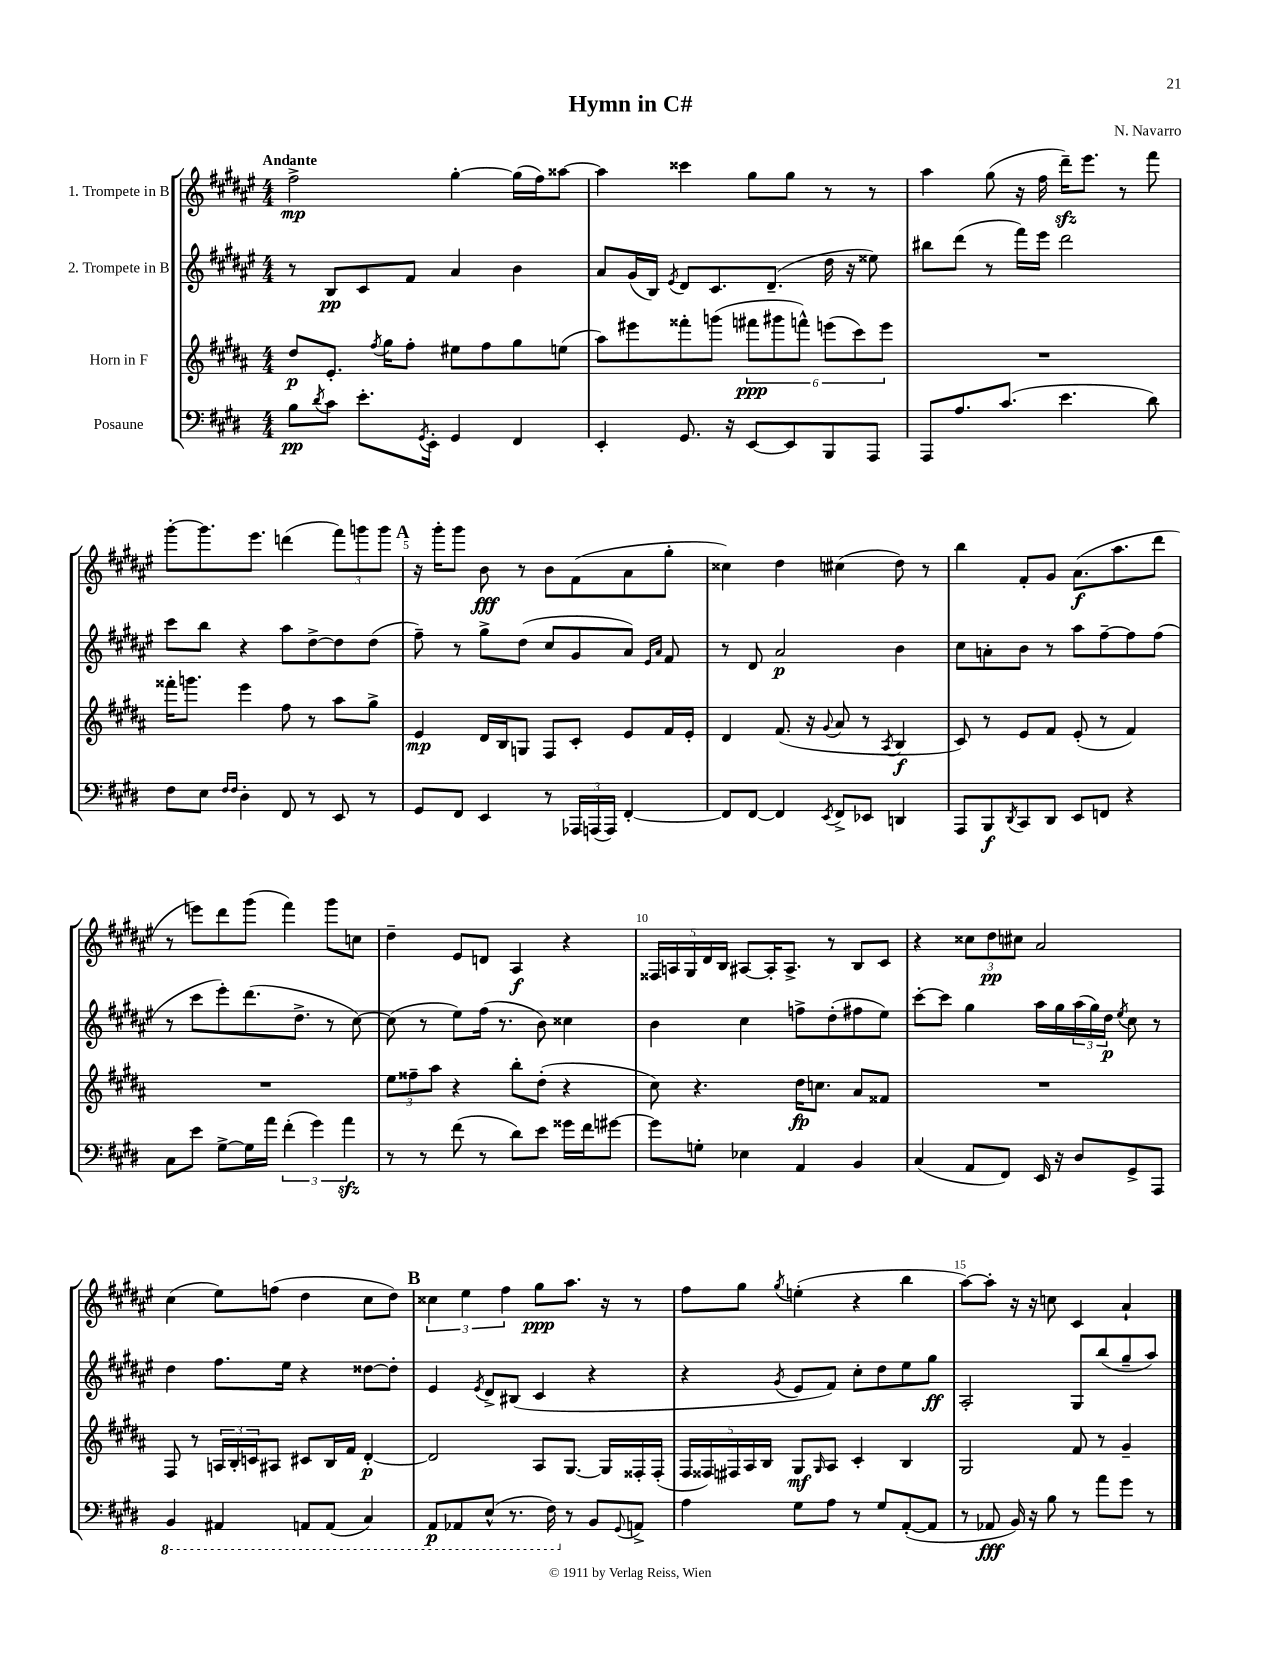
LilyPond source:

\header { title = "Hymn in C#" composer = "N. Navarro" }
<<
\new StaffGroup <<
\new Staff = "s0" \with { instrumentName = "1. Trompete in B" } {
    \clef treble \key fis \major \numericTimeSignature \time 4/4 \tempo "Andante"
    fis''2->\mp gis''4~-. gis''16( fis''16) aisis''8~ |
    aisis''4 cisis'''4 gis''8 gis''8 r8 r8 |
    ais''4 gis''8( r16 fis''16 dis'''16--\sfz) eis'''8. r8 fis'''8 |
    gis'''8~-. gis'''8. eis'''8. d'''4( \tuplet 3/2 { fis'''8) g'''8 g'''8 } |
    \mark \markup { \bold "A" } r16 gis'''16-. gis'''8 b'8\fff r8 b'8 fis'8( ais'8 gis''8-. |
    cisis''4) dis''4 cis''4( dis''8) r8 |
    b''4 fis'8-. gis'8 ais'8.\f( ais''8. dis'''8 |
    r8 e'''8) dis'''8 gis'''8( fis'''4) gis'''8 c''8 |
    dis''4-- eis'8 d'8 ais4\f r4 |
    \tuplet 5/4 { fisis16 a16 gis16 dis'16 b16 } ais8~ ais16-. ais8.-> r8 b8 cis'8 |
    r4 \tuplet 3/2 { cisis''8 dis''8\pp cis''8 } ais'2 |
    cis''4( eis''8) f''8( dis''4 cis''8 dis''8) |
    \mark \markup { \bold "B" } \tuplet 3/2 { cisis''4 eis''4 fis''4 } gis''8\ppp ais''8. r16 r8 |
    fis''8 gis''8 \acciaccatura { gis''8 } e''4-.( r4 b''4 |
    ais''8~) ais''8-. r16 r16 c''8 cis'4 ais'4-! \bar "|." |
}
\new Staff = "s1" \with { instrumentName = "2. Trompete in B" } {
    \clef treble \key fis \major \numericTimeSignature \time 4/4
    r8 b8\pp cis'8 fis'8 ais'4 b'4 |
    ais'8 gis'16( b16) \acciaccatura { eis'8 } dis'8 cis'8. dis'8.--( dis''16 r16 eisis''8) |
    bis''8 dis'''8( r8 fis'''16) eis'''16 dis'''2 |
    cis'''8 b''8 r4 ais''8 dis''8~-> dis''8 dis''8( |
    \mark \markup { \bold "A" } fis''8--) r8 gis''8-> dis''8( cis''8 gis'8 ais'8) \grace { eis'16 ais'16 } fis'8 |
    r8 dis'8 ais'2\p b'4 |
    cis''8 a'8-. b'8 r8 ais''8 fis''8~-- fis''8 fis''8( |
    r8 cis'''8 eis'''8-.) dis'''8.( dis''8.-> r8 cis''8~) |
    cis''8( r8 eis''8) fis''16( r8. b'8) cisis''4 |
    b'4 cis''4 f''8-> dis''8-.( fis''8 eis''8) |
    cis'''8~-. cis'''8 gis''4 ais''16 gis''16 \tuplet 3/2 { ais''16( gis''16) dis''16\p } \acciaccatura { eis''8 } cis''8 r8 |
    dis''4 fis''8. eis''16 r4 disis''8~ disis''8-. |
    \mark \markup { \bold "B" } eis'4 \acciaccatura { eis'8 } dis'8-> bis8( cis'4 r4 |
    r4 \acciaccatura { gis'8 } eis'8 fis'8) cis''8-. dis''8 eis''8 gis''8\ff |
    ais2-. gis8 b''8( gis''8-- ais''8) \bar "|." |
}
\new Staff = "s2" \with { instrumentName = "Horn in F" } {
    \clef treble \key b \major \numericTimeSignature \time 4/4
    dis''8\p e'8.-. \acciaccatura { fis''8 } gis''16 fis''8-. eis''8 fis''8 gis''8 e''8( |
    ais''8) eis'''8 fisis'''8-. g'''8( \tuplet 6/4 { fis'''8\ppp gis'''8 f'''8-^) e'''8( cis'''8) e'''8 } |
    R1 |
    fisis'''16-. g'''8. e'''4 fis''8 r8 ais''8 gis''8-> |
    \mark \markup { \bold "A" } e'4\mp dis'16 b16 g8 fis8 cis'8-. e'8 fis'16 e'16-. |
    dis'4 fis'8.( r16 \appoggiatura { gis'8 } ais'8 r8 \acciaccatura { ais8 } b4\f |
    cis'8) r8 e'8 fis'8 e'8-.( r8 fis'4) |
    R1 |
    \tuplet 3/2 { e''8 fisis''8-- ais''8 } r4 b''8-. dis''8-.( r4 |
    cis''8) r4. dis''16\fp c''8. ais'8 fisis'8 |
    R1 |
    fis8 r8 \tuplet 3/2 { a16 b16-. c'16 } ais8 cis'8 b16 fis'16 dis'4~-.\p |
    \mark \markup { \bold "B" } dis'2 ais8 gis8.~ gis16 fisis16-. fisis16-.( |
    \tuplet 5/4 { fis16 fisis16) fis16 ais16 b16 } gis8\mf \grace { gis16 } ais8 cis'4-. b4 |
    gis2 fis'8 r8 gis'4-- \bar "|." |
}
\new Staff = "s3" \with { instrumentName = "Posaune" } {
    \clef bass \key e \major \numericTimeSignature \time 4/4
    b8\pp \acciaccatura { dis'8 } cis'8 e'8.-. \acciaccatura { gis,8 } e,16-. gis,4 fis,4 |
    e,4-. gis,8. r16 e,8~ e,8 b,,8 a,,8 |
    a,,8 a8. cis'8.( e'4. dis'8) |
    fis8 e8 \grace { fis16 fis16 } dis4-. fis,8 r8 e,8 r8 |
    \mark \markup { \bold "A" } gis,8 fis,8 e,4 r8 \tuplet 3/2 { aes,,16 a,,16( a,,16) } fis,4~-. |
    fis,8 fis,8~ fis,4 \acciaccatura { e,8 } fis,8-> ees,8 d,4 |
    a,,8 b,,8\f \acciaccatura { dis,8 } cis,8 dis,8 e,8 f,8 r4 |
    cis8 e'8 gis8~-> gis16 a'16 \tuplet 3/2 { fis'4-.( gis'4) a'4\sfz } |
    r8 r8 fis'8( r8 dis'8) e'8 gisis'16 fis'16 gis'8~ |
    gis'8 g8-. ees4 a,4 b,4 |
    cis4( a,8 fis,8) e,16 r16 dis8 gis,8-> a,,8 |
    \ottava #-1 b,,4 ais,,4 a,,8 a,,8( cis,4) |
    \mark \markup { \bold "B" } a,,8\p aes,,8 e,8-^( r8. fis,16) \ottava #0 r8 b,8 \appoggiatura { gis,8 } a,!8-> |
    a4 gis8 a8 r8 gis8 a,8~-.( a,8 |
    r8 aes,8\fff b,16) r16 b8 r8 a'8 gis'8 r8 \bar "|." |
}
>>
>>
\layout { \context { \Score \override BarNumber.break-visibility = ##(#f #t #t) barNumberVisibility = #(every-nth-bar-number-visible 5) } }
